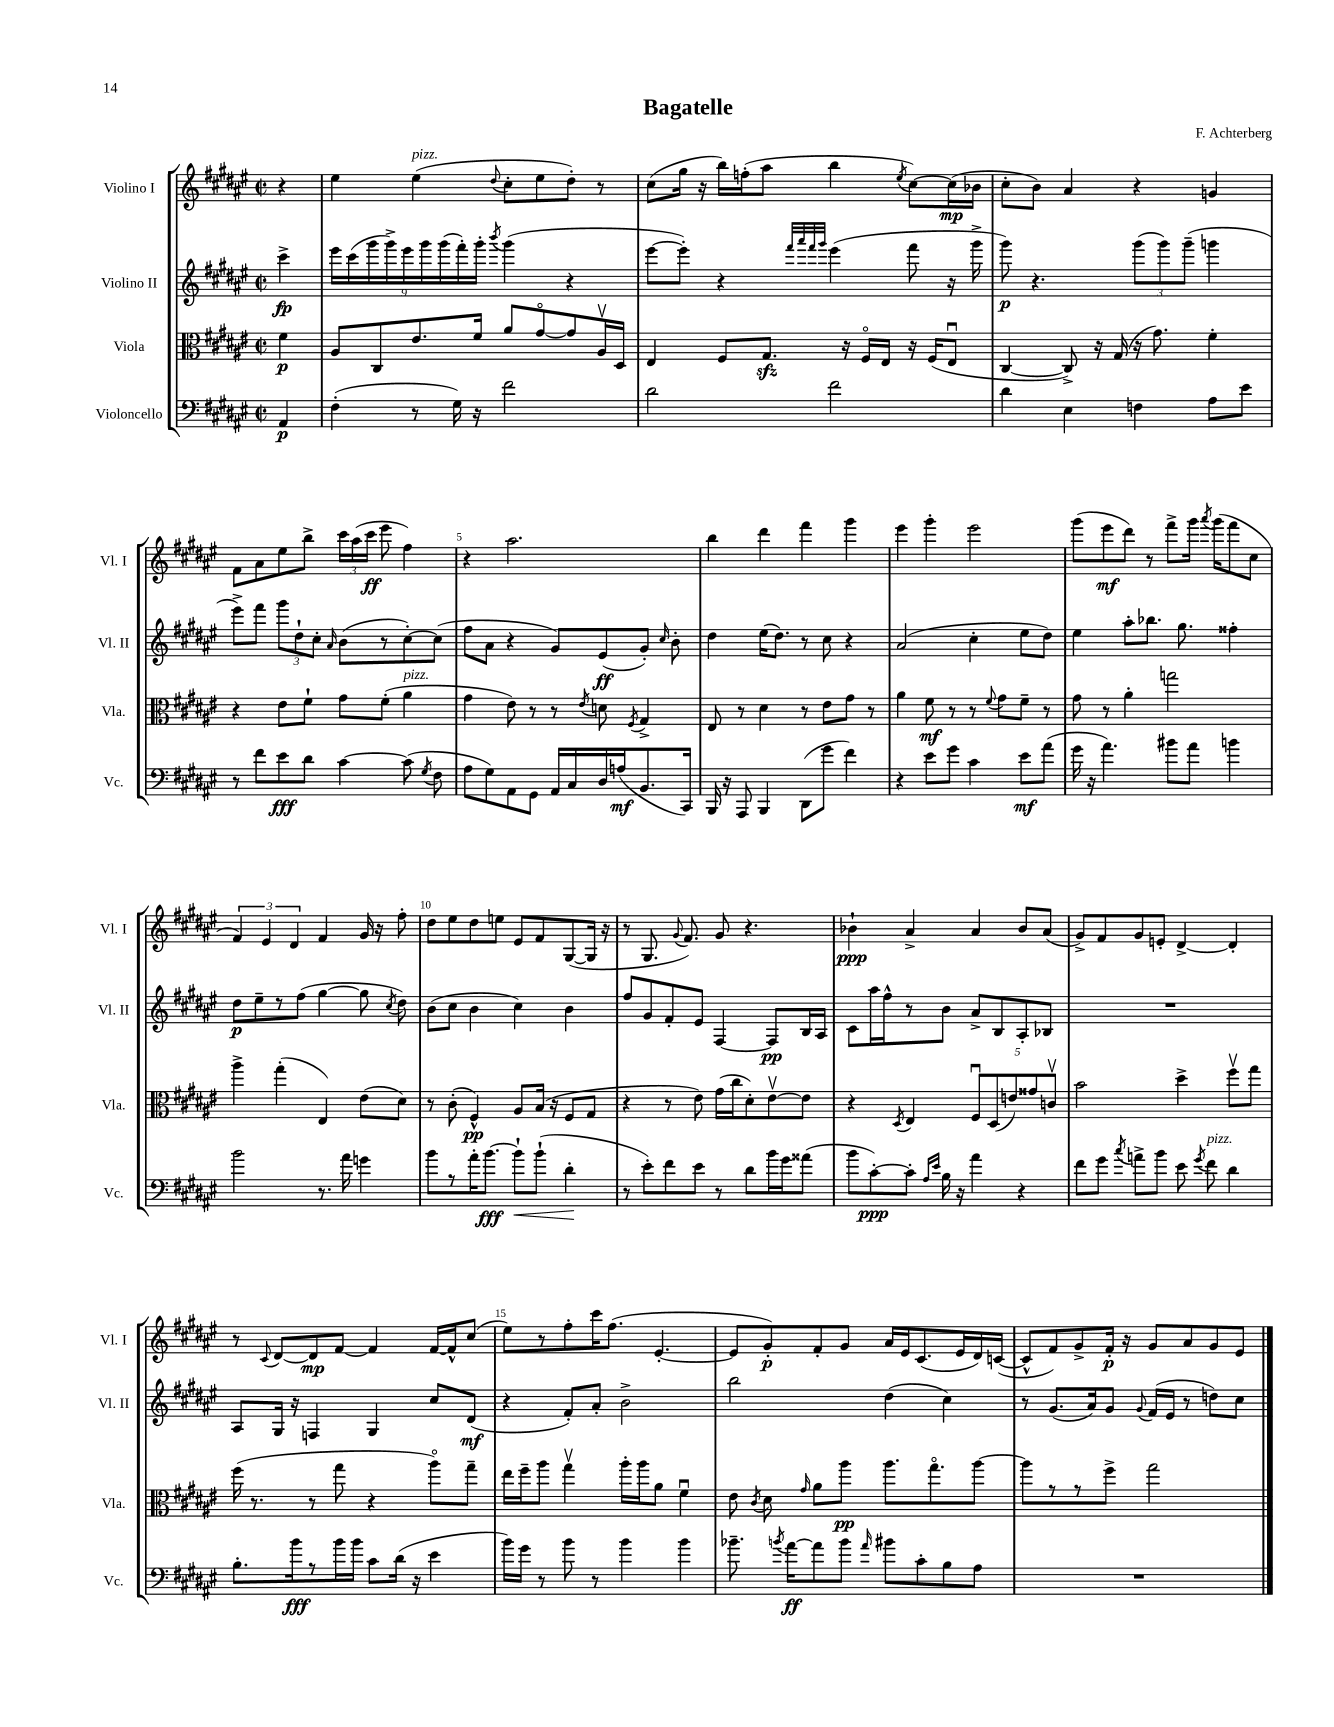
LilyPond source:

\header { title = "Bagatelle" composer = "F. Achterberg" }
<<
\new StaffGroup <<
\new Staff = "s0" \with { instrumentName = "Violino I" shortInstrumentName = "Vl. I" } {
    \clef treble \key fis \major \defaultTimeSignature \time 2/2 \partial 4
    \autoBeamOff r4 |
    eis''4 eis''4^\markup { \italic "pizz." }( \appoggiatura { dis''8 } cis''8[-. eis''8 dis''8]-.) r8 |
    cis''8[( gis''16] r16 b''16[) f''16-.( ais''8] b''4 \acciaccatura { eis''8 } cis''8[~) cis''16\mp( bes'16] |
    cis''8[-. b'8]) ais'4 r4 g'4 |
    fis'8[ ais'8 eis''8 b''8]-> \tuplet 3/2 { cis'''16[ ais''16( cis'''16]\ff } eis'''8 fis''4) |
    r4 ais''2. |
    b''4 dis'''4 fis'''4 gis'''4 |
    eis'''4 gis'''4-. eis'''2 |
    gis'''8[( eis'''8\mf dis'''8]) r8 fis'''8[-> gis'''16] \acciaccatura { ais'''8 } gis'''16[( fis'''8 cis''8] |
    \tuplet 3/2 { fis'4) eis'4 dis'4 } fis'4 gis'16 r16 fis''8-. |
    dis''8[ eis''8 dis''8 e''8] eis'8[ fis'8 gis8~( gis16] r16 |
    r8 gis8. \appoggiatura { gis'8 } fis'8.) gis'8 r4. |
    bes'4-!\ppp ais'4-> ais'4 bes'8[ ais'8]( |
    gis'8[->) fis'8 gis'8 e'8]-. dis'4~-> dis'4-. |
    r8 \appoggiatura { cis'8 } dis'8[~ dis'8\mp fis'8]~ fis'4 fis'16[~ fis'16-^ cis''8]( |
    eis''8[) r8 fis''8-. cis'''16 fis''8.]( eis'4.~-. |
    eis'8[ gis'8-.\p) fis'8-. gis'8] ais'16[ eis'16 cis'8.( eis'16 dis'16) c'16]~( |
    c'8[-^ fis'8) gis'8-> fis'16]-.\p r16 gis'8[ ais'8 gis'8 eis'8] \bar "|." |
}
\new Staff = "s1" \with { instrumentName = "Violino II" shortInstrumentName = "Vl. II" } {
    \clef treble \key fis \major \defaultTimeSignature \time 2/2 \partial 4
    \autoBeamOff cis'''4->\fp |
    \tuplet 9/8 { eis'''16[ cis'''16( gis'''16 gis'''16->) eis'''16 gis'''16 gis'''16( fis'''16-.) gis'''16]-. } \acciaccatura { b'''8 } gis'''4( r4 |
    eis'''8[~ eis'''8]-.) r4 \grace { fis'''32[ ais'''32 fis'''32 gis'''32] } eis'''4( fis'''8 r16 gis'''16-> |
    gis'''8\p) r4. \tuplet 3/2 { gis'''8[( gis'''8) gis'''8]--( } g'''4 |
    eis'''8[->) fis'''8] \tuplet 3/2 { gis'''8[ dis''8-! cis''8]-. } \grace { ais'16 } b'8[( r8 cis''8~-.) cis''8]( |
    fis''8[ ais'8] r4 gis'8[) eis'8\ff( gis'8]-.) \grace { cis''16 } b'8-. |
    dis''4 eis''16[( dis''8.]) r8 cis''8 r4 |
    ais'2( cis''4-. eis''8[ dis''8]) |
    eis''4 ais''8[-. bes''8.] gis''8. fisis''4-. |
    dis''8[\p eis''8-- r8 fis''8]( gis''4~ gis''8 \acciaccatura { cis''8 } dis''8) |
    b'8[( cis''8] b'4 cis''4) b'4 |
    fis''8[ gis'8 fis'8-. eis'8] fis4~ fis8[\pp b16 ais16] |
    cis'8[ ais''16 fis''16-^ r8 b'8] ais'8[-> b8 ais8-. bes8] |
    R1 |
    ais8[ gis16] r16 f4 gis4 cis''8[ dis'8]\mf( |
    r4 fis'8[-.) ais'8]-. b'2-> |
    b''2 dis''4( cis''4) |
    r8 gis'8.[( ais'16) gis'8] \appoggiatura { gis'8 } fis'16[( eis'16] r8 d''8[) cis''8] \bar "|." |
}
\new Staff = "s2" \with { instrumentName = "Viola" shortInstrumentName = "Vla." } {
    \clef alto \key fis \major \defaultTimeSignature \time 2/2 \partial 4
    \autoBeamOff fis'4\p |
    ais8[ cis8 eis'8. fis'16] ais'8[ gis'8~\flageolet gis'8 ais16\upbow dis16] |
    eis4 fis8[ gis8.]\sfz r16 fis16[\flageolet eis16] r16 fis16[( eis8]\downbow |
    cis4~ cis8->) r16 gis16( r16 gis'8.) fis'4-. |
    r4 eis'8[ fis'8]-! gis'8[ fis'8]-.( ais'4^\markup { \italic "pizz." } |
    gis'4 eis'8) r8 r8 \acciaccatura { eis'8 } d'8 \acciaccatura { fis8 } gis4-> |
    eis8 r8 dis'4 r8 eis'8[ gis'8] r8 |
    ais'4 fis'8\mf r8 r8 \appoggiatura { fis'8 } gis'8[ fis'8]-- r8 |
    gis'8 r8 ais'4-. g''2 |
    ais''4-> gis''4-.( eis4) eis'8[( dis'8]) |
    r8 cis'8-.( fis4-^\pp) ais8[ b16]( r16 fis8[ gis8] |
    r4 r8 eis'8) gis'16[( cis''16 dis'8-.) eis'8~\upbow eis'8] |
    r4 \acciaccatura { dis8 } eis4 \tuplet 5/4 { fis8[\downbow dis8( e'8) gisis'8 c'8]\upbow } |
    b'2 dis''4-> fis''8[\upbow gis''8] |
    fis''16( r8. r8 gis''8 r4 ais''8[\flageolet) gis''8]-- |
    eis''16[ fis''16-- ais''8] gis''4\upbow ais''16[-. ais''16 ais'8] fis'4\downbow |
    eis'8 \acciaccatura { cis'8 } dis'8 \grace { gis'16 } ais'8[ ais''8]\pp ais''8.[ gis''8.\flageolet ais''8]~ |
    ais''8[ r8 r8 fis''8]-> gis''2 \bar "|." |
}
\new Staff = "s3" \with { instrumentName = "Violoncello" shortInstrumentName = "Vc." } {
    \clef bass \key fis \major \defaultTimeSignature \time 2/2 \partial 4
    \autoBeamOff ais,4\p |
    fis4-.( r8 gis16) r16 fis'2 |
    dis'2 fis'2 |
    dis'4 eis4 f4 ais8[ eis'8] |
    r8 fis'8[ eis'8\fff dis'8] cis'4~ cis'8( \acciaccatura { gis8 } fis8 |
    ais8[ gis8) ais,8 gis,8] ais,16[ cis16 dis16 a16\mf( b,8. cis,16]) |
    b,,16 r16 ais,,8 b,,4 dis,8[( gis'8] fis'4) |
    r4 eis'8[ gis'8] cis'4 eis'8[\mf ais'8]( |
    gis'16 r16 ais'4.) bis'8[ ais'8] b'4 |
    b'2 r8. ais'16 g'4 |
    b'8[ r8 ais'16-. b'8.]~\fff b'8[-!\< b'8]-!( dis'4-.\! |
    r8 eis'8[-.) fis'8 eis'8] r8 dis'8[ b'16 gis'16 aisis'8]( |
    b'8[ cis'8~-.\ppp) cis'8]-. \grace { ais16[ eis'16] } b16 r16 ais'4 r4 |
    fis'8[ gis'8] \acciaccatura { cis''8 } a'8[-> b'8] eis'8 \acciaccatura { gis'8 } fis'8^\markup { \italic "pizz." } dis'4 |
    b8.[-. b'16\fff r8 b'16 b'16] cis'8[ dis'16]( r16 eis'4 |
    b'16[) gis'16] r8 b'8 r8 b'4 b'4 |
    bes'8.-- \acciaccatura { b'8 } ais'16[~\ff ais'8 b'8] \grace { ais'16 } bis'8[ cis'8-. b8 ais8] |
    R1 \bar "|." |
}
>>
>>
\layout { \context { \Score \override BarNumber.break-visibility = ##(#f #t #t) barNumberVisibility = #(every-nth-bar-number-visible 5) } }
